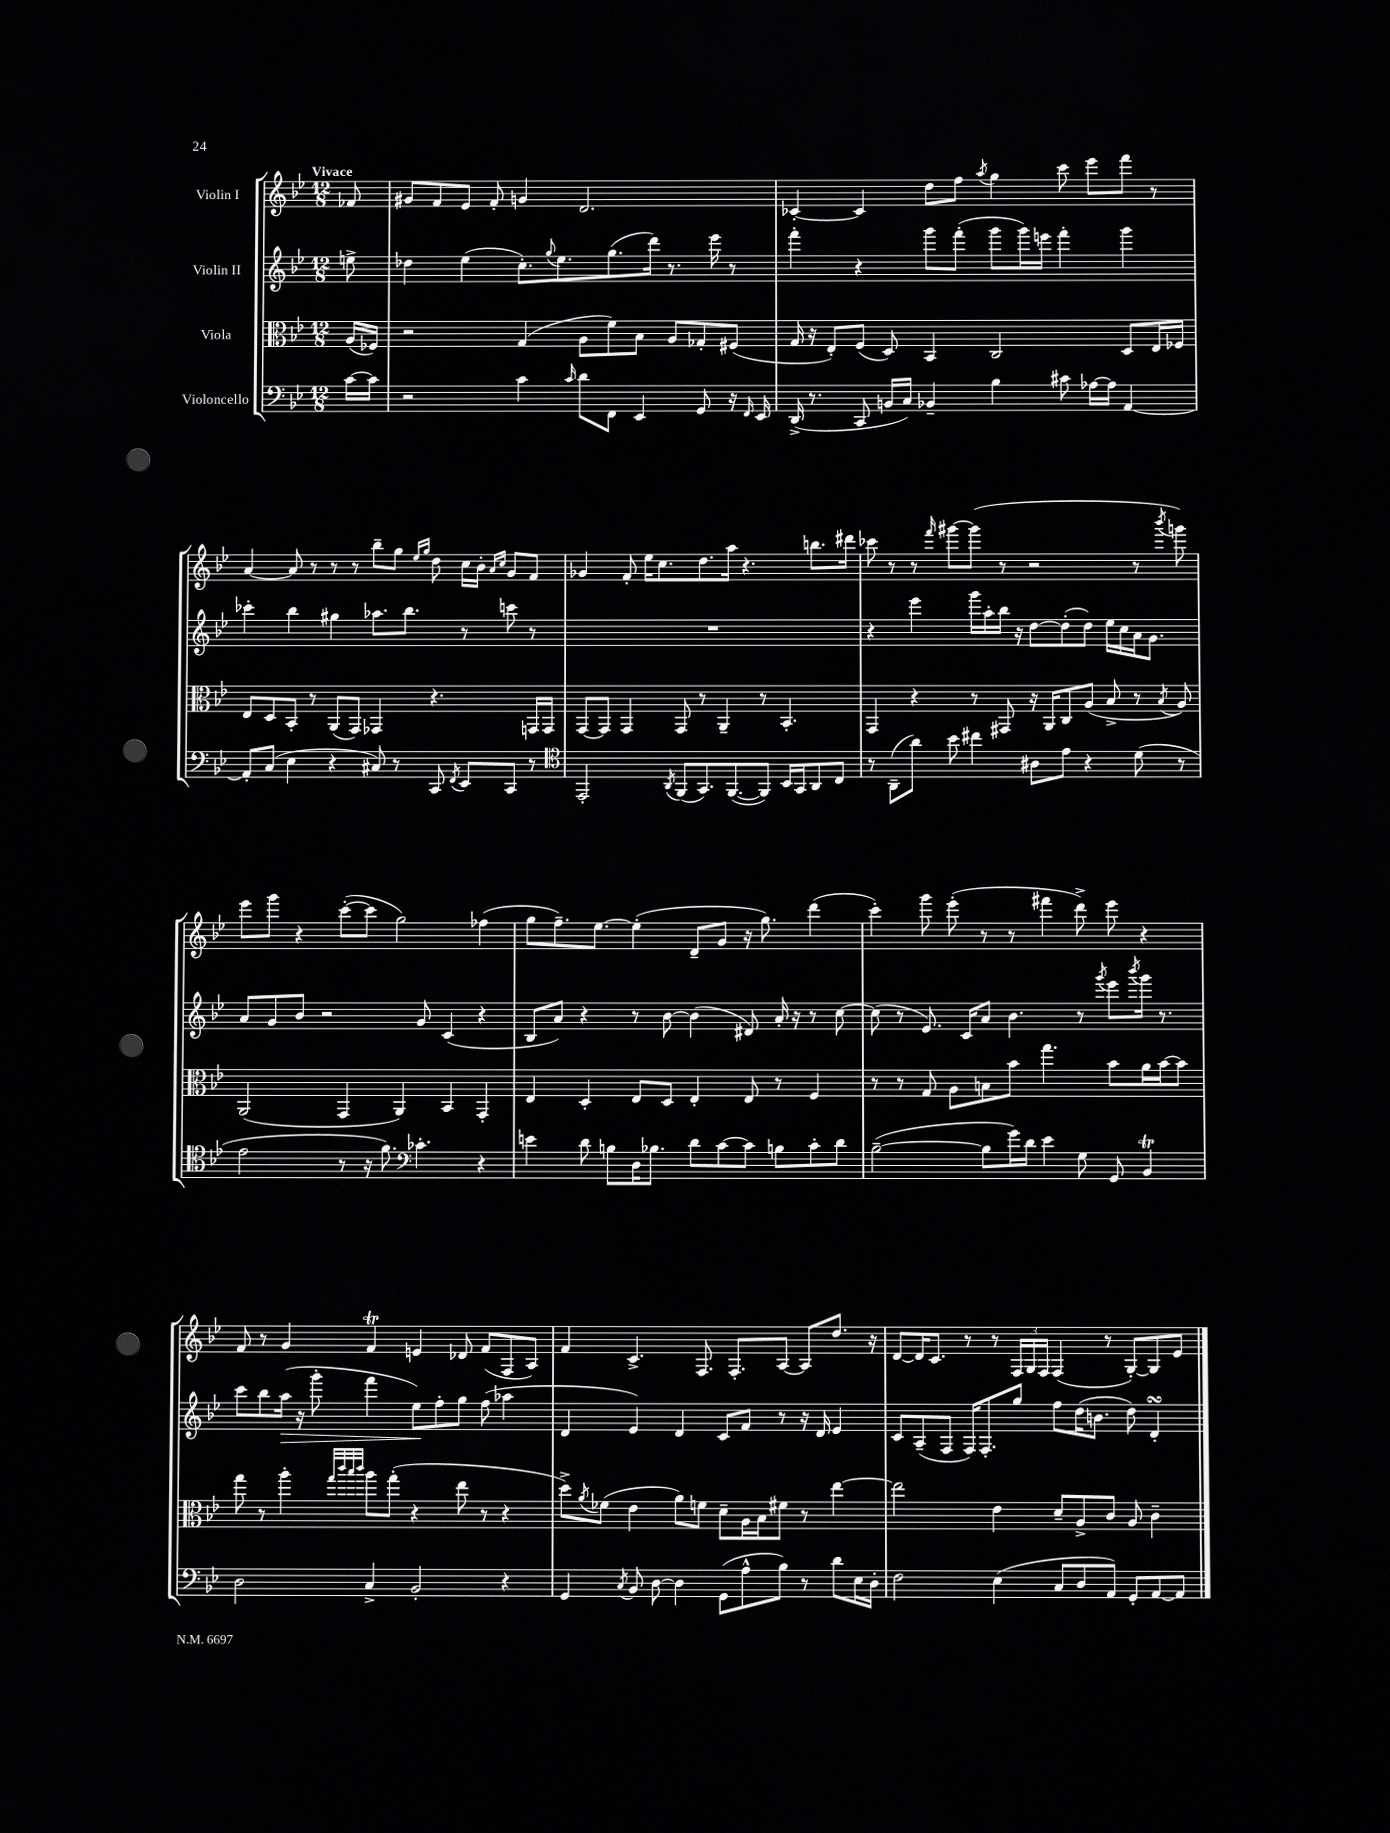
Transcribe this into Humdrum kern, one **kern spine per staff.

**kern	**kern	**kern	**dynam	**kern
*part4	*part3	*part2	*part2	*part1
*staff4	*staff3	*staff2	*staff2	*staff1
*I"Violoncello	*I"Viola	*I"Violin II	*	*I"Violin I
*clefF4	*clefC3	*clefG2	*	*clefG2
*k[b-e-]	*k[b-e-]	*k[b-e-]	*	*k[b-e-]
*M12/8	*M12/8	*M12/8	*	*M12/8
=	=	=	=	=
!	!	!	!	!LO:TX:a:B:t=Vivace
[16c\LL	(16A/LL	8een^\	.	8f-X/
16c\JJ]	16F-X/JJ)	.	.	.
=1	=1	=1	=1	=1
2r	2r	4dd-X\	.	8g#X/L
.	.	.	.	8f/
.	.	(4ee-\	.	8e-/J
.	.	.	.	8f'/
4c\	(4G/	8.cc'\L)	.	4gn/
.	.	8qqgg/	.	.
.	.	8.ee-\	.	.
16qqc/	.	.	.	.
8d\L	8A\L	.	.	2.d/
8FF\J	8f\)	(8.gg\	.	.
4EE-/	8B-\J	.	.	.
.	.	16ddd\Jk)	.	.
.	8A/L	8.r	.	.
8GG/	8G-X'/	.	.	.
.	.	16eee-\	.	.
16r	(8F#X/J	8r	.	.
16qqFF/	.	.	.	.
16EE-/	.	.	.	.
=2	=2	=2	=2	=2
(16DD^/	16G/	4fff'\	.	[4c-X'/
8.r	16r	.	.	.
.	8E-'/L)	.	.	.
8CC/	(8F/J	4r	.	4c-/]
16BBn/LL	8D/)	.	.	.
16C/JJ)	.	.	.	.
4BB-X~/	4BB-/	8ggg\L	.	8dd\L
.	.	(8fff'\J	.	8ff\J
.	.	.	.	8qaa/
4B-\	2C/	8ggg\L	.	4gg\
.	.	16ggg\L)	.	.
.	.	16eeen\JJ	.	.
8c#X\	.	4fff'\	.	8ccc\
[16A-X\LL	.	.	.	8eee-\L
16A-\JJ]	.	.	.	.
[4AA/	8D/L	4ggg\	.	8fff\J
.	16E-/L	.	.	8r
.	16F-X/JJ	.	.	.
!!LO:LB:g=z
=3	=3	=3	=3	=3
8AA'/L]	8E-/L	4ccc-X'\	.	[4a/
(8C/J	8D/	.	.	.
4E-\	8BB-'/J	4bb-\	.	8a/]
.	8r	.	.	8r
4r	(8AA/L	4gg#X\	.	8r
.	8GG/J)	.	.	8r
8C#X/)	4GG-X/	8.aa-X\L	.	8bb-~\L
8r	.	.	.	8gg\J
.	.	8.bb-\J	.	.
.	.	.	.	16qqee-/LL
.	.	.	.	16qqgg/JJ
8CC/	4.r	.	.	8dd\
8qFF/	.	.	.	.
8EE-/L	.	8r	.	16cc\LL
.	.	.	.	16b-'\JJ
.	.	.	.	16qqa/LL
.	.	.	.	16qqcc/JJ
8CC/J	.	8cccn\	.	8g/L
8r	16GGn/LL	8r	.	8f/J
.	16GG/JJ	.	.	.
=4	=4	=4	=4	=4
*clefC4	*	*	*	*
2EE-'/	[8GG/L	1.r	.	4g-X/
.	8GG/J]	.	.	.
.	4GG/	.	.	8f'/
.	.	.	.	16ee-\KL
.	.	.	.	8.cc\
8qAA/	.	.	.	.
(8FF/L	8GG/	.	.	.
8.GG/)	8r	.	.	8.dd\
.	4AA~/	.	.	.
([8.FF/	.	.	.	16aa\Jk
.	.	.	.	4.r
8FF/J])	8r	.	.	.
16BB-/LL	4.BB-'/	.	.	.
16GG/J	.	.	.	.
8AA/	.	.	.	8.bbn\L
8C/J	.	.	.	.
.	.	.	.	16ddd#X\Jk
=5	=5	=5	=5	=5
8r	4GG/	4r	.	8ccc-X\
(8AA~\L	.	.	.	8r
8a\J)	4r	4eee-\	.	8r
.	.	.	.	16qqfff/
8b-\	.	.	.	[8ggg#X\L
4cc#X\	8r	16ggg\LL	.	(8ggg#\J]
.	.	16aa'\	.	.
.	8GG#X/	16bb-\JJ	.	8r
.	.	16r	.	.
8A#X\L	16r	[8dd\L	.	2r
.	16AA/KL	.	.	.
8e-\J	8C/	(8dd'\]	.	.
4r	(8A/J	8dd\J)	.	.
.	8B-^/	16ee-\LL	.	.
.	.	16cc\	.	.
(8d\	8r	16a\J	.	8r
.	.	8.g\J	.	.
.	8qB-/	.	.	8qbbb-/
8r	8A/)	.	.	8gggn\)
!!LO:LB:g=z
=6	=6	=6	=6	=6
2e-\	(2AA/	8a/L	.	8eee-\L
.	.	8g/	.	8ggg\J
.	.	8b-/J	.	4r
.	.	2r	.	.
8r	4GG/	.	.	([8ccc'\L
16r	.	.	.	8ccc\J]
8.f\)	.	.	.	.
.	4AA/)	.	.	2gg\)
*clefF4	*	*	*	*
4.c-X'\	.	8g/	.	.
.	4BB-/	(4c/	.	.
4r	4GG'/	4r	.	(4ff-X\
=7	=7	=7	=7	=7
4en\	4E-/	8B-/L	.	8gg\L
.	.	8a/J)	.	8.ff~\)
8d\	4D'/	4r	.	.
.	.	.	.	[8.ee-\J
8Bn\L	.	.	.	.
16D\K	8E-/L	8r	.	(4ee-'\]
8.B-X\J	.	.	.	.
.	8D/J	[8b-\	.	.
8d\L	4E-'/	(4b-\]	.	8d~/L
[8c\	.	.	.	8g/J
8c\J]	8E-/	8d#X/)	.	16r
.	.	.	.	8.gg\)
8Bn\L	8r	16a'/	.	.
.	.	16r	.	.
8c'\	4F/	8r	.	(4ddd\
8d\J	.	[8cc\	.	.
=8	=8	=8	=8	=8
([2B-~\	8r	(8cc\]	.	4ccc'\)
.	8r	8r	.	.
.	8G/	8.e-/)	.	8ggg\
.	8A\L	.	.	(8eee-'\
.	.	16c/KL	.	.
8B-\L]	8Bn\	8a/J	.	8r
16g\L)	8b-\J	4.b-\	.	8r
16d\JJ	.	.	.	.
4e-\	4.gg\	.	.	4fff#X\
8G\	.	8r	.	8ddd^\)
.	.	8qggg/	.	.
8GG/	8b-\L	8eee-\L	.	8eee-\
.	.	8qbbb-/	.	.
4BB-T/	16a\L	16ggg\Jk	.	4r
.	[16b-\J	8.r	.	.
.	8b-\J]	.	.	.
!!LO:LB:g=z
=9	=9	=9	=9	=9
2D\	8gg\	8ccc\L	.	8f/
.	8r	8bb-\	.	8r
!	!	!	!LO:HP:b	!
.	4aa'\	(16aa\Jk	>	4g/
.	.	16r	.	.
.	.	8ggg'\	.	.
.	32qqgg/LLL	.	.	.
.	32qqccc/	.	.	.
.	32qqbb-/	.	.	.
.	32qqccc/JJJ	.	.	.
4C^/	8aa\L	4fff\	.	4fT/
.	(8gg'\J	.	.	.
2BB-'/	4r	8ee-\L)	.	4en/
.	.	8ff'\	]	.
.	8ee-\	8gg\J	.	8d-X/
.	8r	(8ff\	.	(8f/L
4r	4r	4aa-X\	.	8F/
.	.	.	.	8A/J)
=10	=10	=10	=10	=10
4GG/	8dd^\L)	4d/	.	4f/
.	8qa/	.	.	.
.	(8f-X\J	.	.	.
8qC/	.	.	.	.
8BB-/	4e-\	4e-/)	.	4.c^/
[8D\	.	.	.	.
4D\]	8a\L)	4d/	.	.
.	8fn\J	.	.	8.F/
(8GG\L	8d~\L	8c/L	.	.
.	.	.	.	8.F'/L
8A^^\	16A\L	8f/J	.	.
.	16B-\J	.	.	.
8B-\J)	8f#X\J	8r	.	[8A/J
8r	8r	16r	.	8A/L]
.	.	16d/	.	.
8d\L	[4ee-\	4e-/	.	8.dd/J
16E-\L	.	.	.	.
16D'\JJ	.	.	.	16r
=11	=11	=11	=11	=11
2F\	2ee-\]	8c/L	.	[8d/L
.	.	(8A~/	.	16d/K]
.	.	.	.	8.c/J
.	.	8F/J	.	.
.	.	16F/KL)	.	8r
.	.	8.F'/	.	.
(4E-\	4e-\	.	.	8r
.	.	8gg/J	.	24F/LL
.	.	.	.	24G/
.	.	.	.	24F/JJ
8C/L	8d~/L	8ff\L	.	(4F/
8D/	8A^/	(16dd\K	.	.
.	.	8.bn\J	.	.
8AA/J)	8c/J	.	.	8r
8GG'/L	8A/	8dd\)	.	[8G'/L)
[8AA/	4c~\	4dsSsS'/	.	8G/]
8AA/J]	.	.	.	8e-/J
==	==	==	==	==
*-	*-	*-	*-	*-
